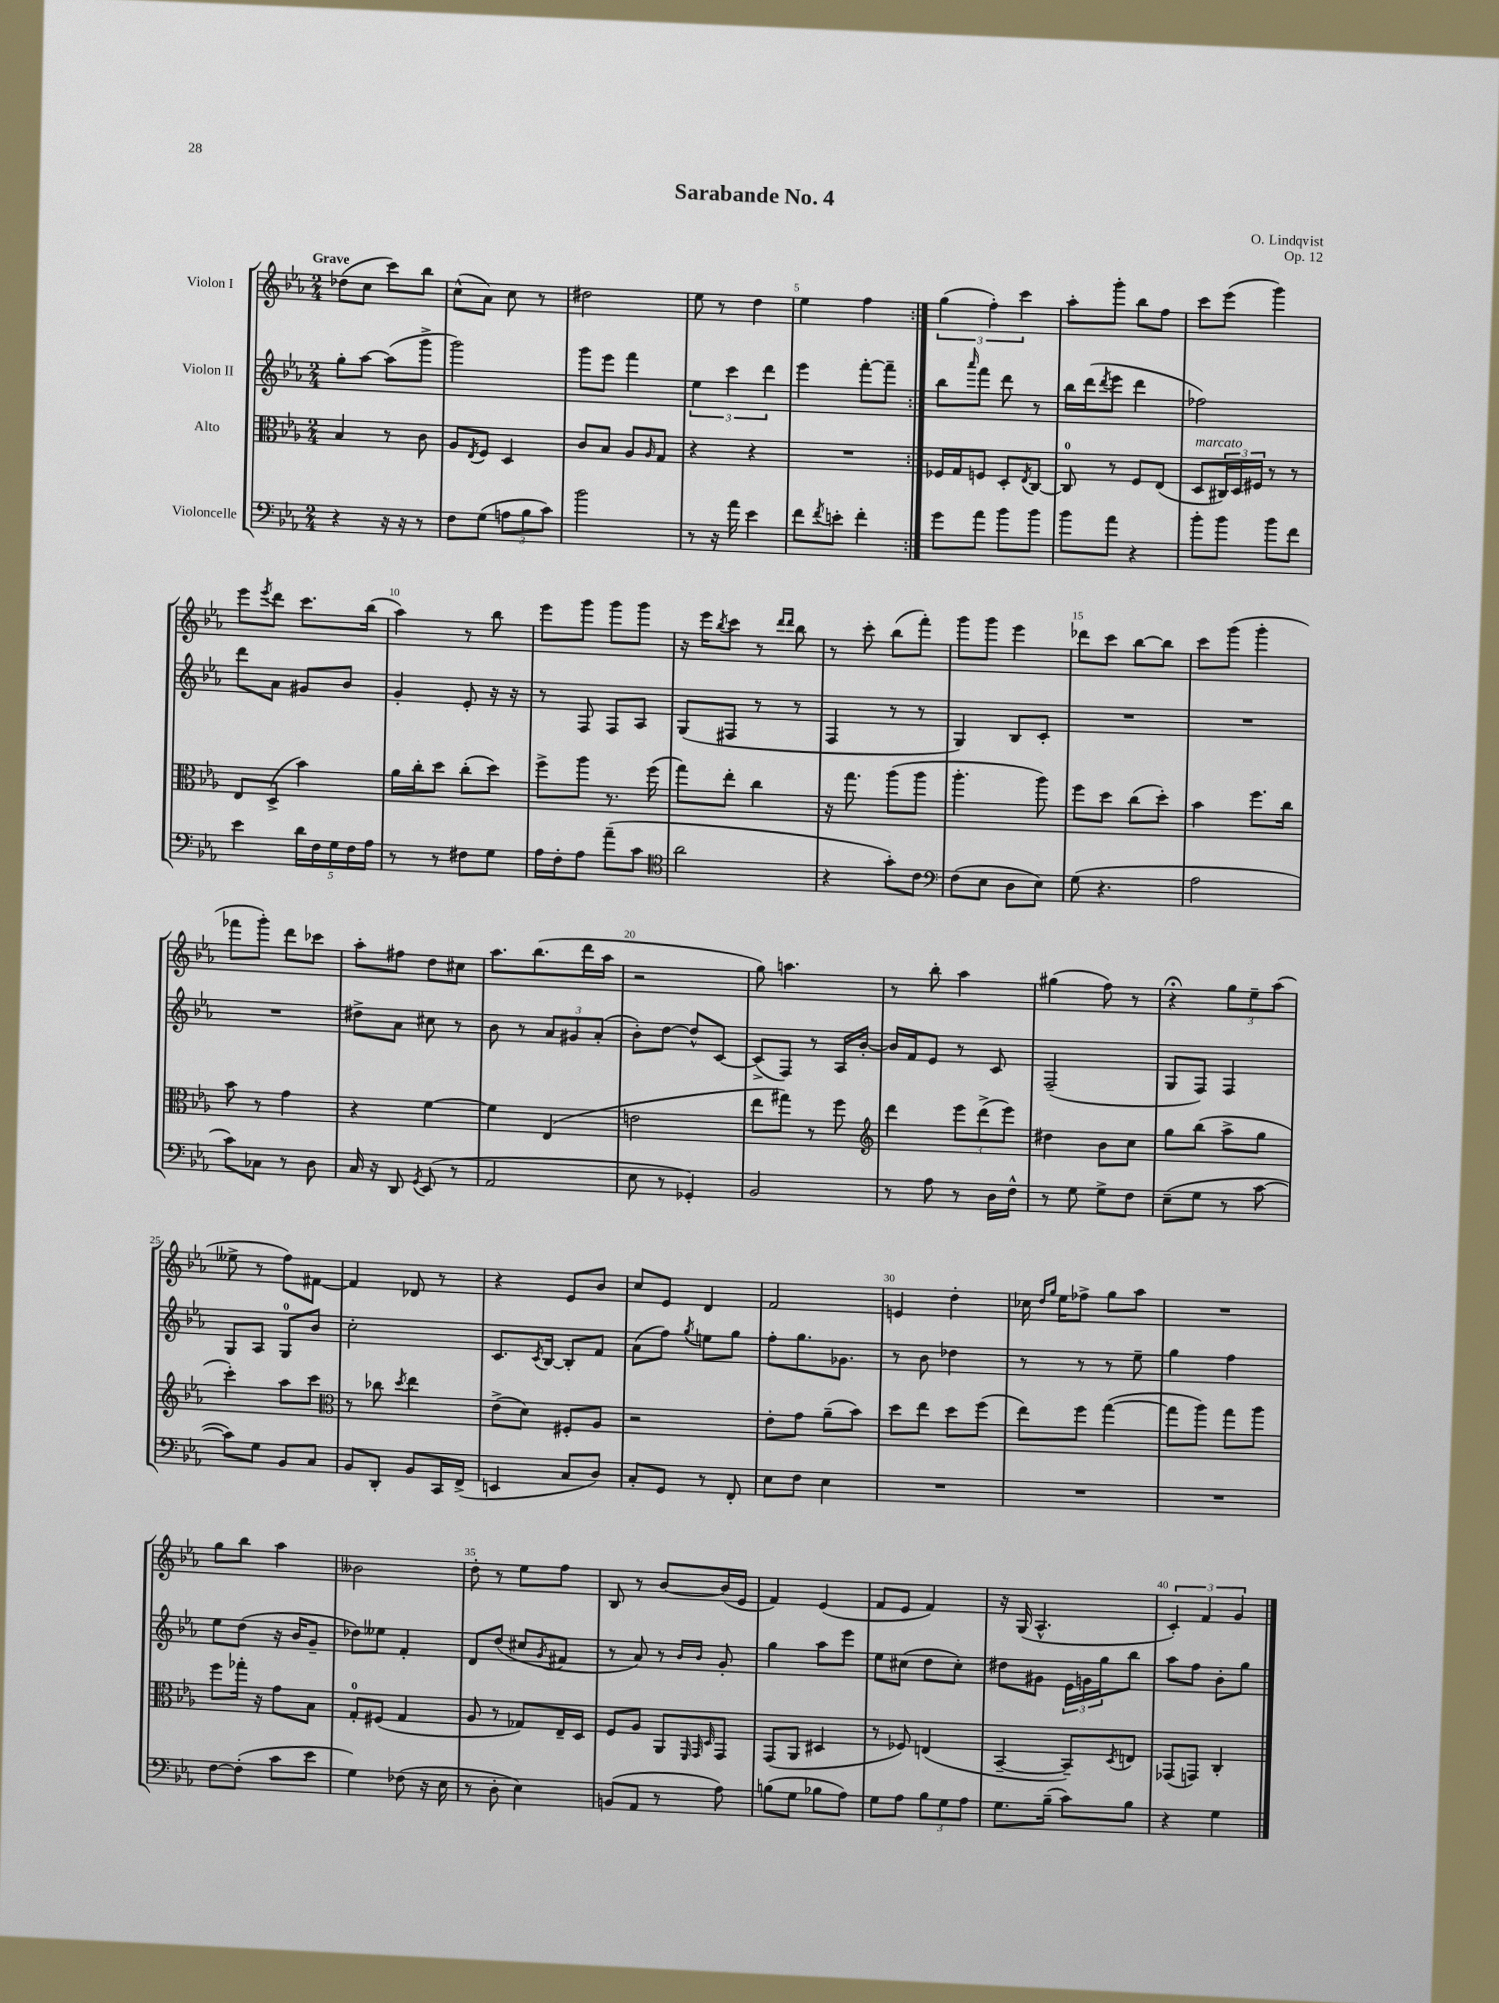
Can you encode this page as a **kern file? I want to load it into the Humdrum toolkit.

**kern	**kern	**kern	**kern
*staff4	*staff3	*staff2	*staff1
*clefF4	*clefC3	*clefG2	*clefG2
*k[b-e-a-]	*k[b-e-a-]	*k[b-e-a-]	*k[b-e-a-]
*M2/4	*M2/4	*M2/4	*M2/4
4r	4B-/	8gg'\L	(8dd-\L
.	.	[8aa-\J	8cc\J
16r	8r	(8aa-\]L	8ccc\L)
16r	.	.	.
8r	8c\	8ggg^\J	8bb-\J
=	=	=	=
8F\L	8A-/L	2ggg\)	(8cc^^\L
.	8qE-/	.	.
(8G\J	8F/J	.	8a-\J)
12A\L	4D/	.	8cc\
12B-\	.	.	.
.	.	.	8r
12c\J)	.	.	.
=	=	=	=
2b-\	8c/L	8ggg\L	2dd#\
.	8B-/J	8eee-\J	.
.	8A-/L	4fff\	.
.	16qqA-/	.	.
.	8G/J	.	.
=	=	=	=
8r	4r	6ee-\	8ee-\
16r	.	.	8r
.	.	6ccc\	.
16a-\	.	.	.
4e-\	4r	.	4dd\
.	.	6ddd\	.
=	=	=	=
8f\L	2r	4eee-\	4ee-\
8qf/	.	.	.
8e'\J	.	.	.
4f'\	.	[8fff'\L	4ff\
.	.	8fff~\]J	.
=:|!	=:|!	=:|!	=:|!
8g\L	16F-/LL	8bb-\L	(6gg\
.	16G/J	.	.
.	.	16qqaaa-/	.
8a-\J	8F/J	8fff\J	.
.	.	.	6ff'\)
8b-\L	8D'/L	8ddd\	.
.	.	.	6ccc\
.	8qE-/	.	.
8b-\J	[8C/J	8r	.
=	=	=	=
8b-\L	8C/]	16bb-\LL	8aa-'\L
.	.	(16ddd\J	.
.	.	8qddd/	.
8a-\J	8r	8eee-\J	8ggg'\J
4r	8F/L	4ddd\	8bb-\L
.	(8E-/J	.	8ff\J
=	=	=	=
8b-'\L	8D/L	2ff-\)	8ccc\L
8b-\J	24C#/L)	.	(8eee-\J
.	24D/	.	.
.	24F#/JJ	.	.
8b-\L	8r	.	4ggg\)
8f\J	8r	.	.
=	=	=	=
4e-\	8E-/L	8ddd\L	8eee-\L
.	.	.	8qeee-/
.	(8D^/J	8a-\J	8ddd\J
20d\LL	4b-\)	8g#/L	8.ccc\L
20F\	.	.	.
20G\	.	.	.
.	.	8b-/J	.
20F\	.	.	.
.	.	.	(16bb-\Jk
20A-\JJ	.	.	.
=	=	=	=
8r	16a-\LL	4g'/	4aa-\)
.	16cc'\J	.	.
8r	8dd\J	.	.
8F#\L	(8cc'\L	8e-'/	8r
8G\J	8dd\J)	16r	8bb-\
.	.	16r	.
=	=	=	=
16A-\LL	8ff^\L	8r	8eee-\L
16F'\J	.	.	.
8A-\J	8aa-\J	8F/	8ggg\J
(8a-~\L	8.r	8F/L	8ggg\L
8c\J	.	8A-/J	8ggg\J
.	(16ff\	.	.
=	=	=	=
*clefC4	*	*	*
2a-\	8gg\L)	(8G/L	16r
.	.	.	16eee-\LK
.	.	.	8qbb-/
.	8ee-'\J	8F#/J	8ccc\J
.	4cc\	8r	8r
.	.	.	16qqddd/LL
.	.	.	16qqddd/JJ
.	.	8r	8bb-\
=	=	=	=
4r	16r	4F/	8r
.	8.gg\	.	.
.	.	.	8ccc'\
8g'\L)	(8aa-\L	8r	(8bb-\L
8c\J	8aa-\J	8r	8fff'\J)
=	=	=	=
*clefF4	*	*	*
(8F\L	4.aa-'\	4G/)	8ggg\L
8E-\J	.	.	8ggg\J
8D\L	.	8B-/L	4eee-\
8E-\J)	8aa-\)	8c'/J	.
=	=	=	=
(8G\	8ff\L	2r	8ddd-\L
4.r	8dd\J	.	8ccc\J
.	(8cc\L	.	[8bb-\L
.	8dd'\J)	.	8bb-\]J
=	=	=	=
2A-\	4b-\	2r	8ccc\L
.	.	.	(8ggg\J
.	8.ff\L	.	4ggg'\
.	16cc\Jk	.	.
=	=	=	=
8c\L)	8b-\	2r	8fff-\L
8C-\J	8r	.	8ggg'\J)
8r	4g\	.	8ddd\L
8D\	.	.	8ccc-\J
=	=	=	=
16C/	4r	8dd#^\L	8aa-'\L
16r	.	.	.
8DD/	.	8a-\J	8ff#\J
8qGG/	.	.	.
(8EE-/	[4f\	8cc#\	8dd\L
8r	.	8r	8cc#\J
=	=	=	=
2AA-/	4f\]	8b-\	8.aa-\L
.	.	8r	.
.	.	.	(8.bb-\
.	(4E-/	12a-/L	.
.	.	12g#/	.
.	.	.	16ddd\L
.	.	(12a-'/J	.
.	.	.	16aa-\JJ
=	=	=	=
8E-\	2e\	8b-'\L)	2r
8r	.	[8dd\J	.
4GG-'/)	.	8dd^^/]L	.
.	.	[8c/J	.
=	=	=	=
2BB-/	8ee-\L	(8c^/]L	8gg\)
.	8gg#\J)	8F/J)	4.aa\
.	8r	8r	.
.	8ff\	16A-/LL	.
.	.	[16b-'/JJ	.
=	=	=	=
*	*clefG2	*	*
8r	4ddd\	16b-/]LL	8r
.	.	16f/J	.
8A-\	.	8e-/J	8bb-'\
8r	12eee-\L	8r	4aa-\
.	(12ddd^\	.	.
16D\LL	.	8c/	.
.	12eee-\J)	.	.
16F^^\JJ	.	.	.
=	=	=	=
8r	4dd#\	(2F~/	(4gg#\
8G\	.	.	.
8G^\L	8b-\L	.	8ff\)
8F\J	8cc\J	.	8r
=	=	=	=
(8E-~\L	8gg\L	8G/L	4r;
8G\J	(8bb-\J	8F/J)	.
8r	8aa-^\L	4F/	12gg\L
.	.	.	12ee-~\
[8c\	8gg\J	.	.
.	.	.	(12aa-\J
=	=	=	=
8c\]L)	4ccc'\)	8G/L	8ee--^\
8G\J	.	8A-/J	8r
8BB-/L	8aa-\L	8G/L	8ff\L)
8C/J	8ccc\J	8b-/J	[8f#\J
=	=	=	=
*	*clefC3	*	*
8BB-/L	8r	2cc'\	4f#/]
8DD'/J	8cc-\	.	.
.	8qdd/	.	.
8BB-/L	4ee-\	.	8d-/
16CC/L	.	.	8r
(16FF^/JJ	.	.	.
=	=	=	=
4EE/	(8e-^\L	8.c/L	4r
.	8d\J)	.	.
.	.	8qc/	.
.	.	[16B-/Jk	.
8C/L	8F#'/L	8B-'/]L	8e-/L
8D/J)	8A-/J	8f/J	8b-/J
=	=	=	=
8C'/L	2r	(8a-\L	8cc/L
8GG/J	.	8ff\J)	8e-/J
.	.	8qgg/	.
8r	.	8ee\L	4d/
8FF'/	.	8gg\J	.
=	=	=	=
8E-\L	8e-'\L	8ff'\L	2f/
8F\J	8g\J	8.gg\	.
4E-\	(8a-~\L	.	.
.	.	8.g-\J	.
.	8b-\J)	.	.
=	=	=	=
2r	8dd\L	8r	4e/
.	8ee-\J	8b-\	.
.	8dd\L	4dd-\	4dd'\
.	(8ff\J	.	.
=	=	=	=
2r	8ee-\L)	8r	16cc-\
.	.	.	16qqdd/LL
.	.	.	16qqgg/JJ
.	.	.	16ee-\LK
.	8ff\J	8r	8ff-^\J
.	([4gg\	8r	8gg\L
.	.	8ee-~\	8aa-\J
=	=	=	=
2r	8gg\]L	4gg\	2r
.	8aa-\J)	.	.
.	8gg\L	4ff\	.
.	8aa-\J	.	.
=	=	=	=
[8F\L	8ff\L	8ee-\L	8gg\L
(8F'\]J	16gg-'\Jk	(8dd\J	8bb-\J
.	16r	.	.
8c\L	8g\L	16r	4aa-\
.	.	16b-/LK	.
8e-\J	8B-\J	8g~/J	.
=	=	=	=
4G\)	8G'/L	8dd-\L)	2b--\
.	(8F#/J	8ee--\J	.
(8F-\	4G/	4f'/	.
16r	.	.	.
16E-\	.	.	.
=	=	=	=
8r	8A-/	8d/L	8dd'\
8D'\	8r	(8dd/J	8r
4E-\)	8G-/L)	8cc#/L	8ee-\L
.	.	8qg/	.
.	16E-~/L	8f#/J	8ff\J
.	16D/JJ	.	.
=	=	=	=
(8BB/L	8F/L	8r	8B-/
8AA-/J	8A-/J	8a-/)	8r
8r	8AA-/L	8r	[8b-/L
.	32qqFF/	.	.
.	32qqGG/	16qqb-/LL	.
.	32qqD/	16qqb-/JJ	.
8A-\)	8GG/J	8g'/	(16b-/]L
.	.	.	16e-/JJ
=	=	=	=
(8B\L	(8GG/L	4gg\	4f/)
8G\J	8AA-/J	.	.
8B-\L	4D#/	8aa-\L	(4e-/
8A-\J)	.	8eee-\J	.
=	=	=	=
8G\L	8r	8ee-\L	8f/L
8A-\J	8F-/)	(8cc#\J	8e-/J
12B-\L	(4E/	8dd\L	4f/)
12G\	.	.	.
.	.	8cc#'\J)	.
12A-\J	.	.	.
=	=	=	=
8.G\L	[4BB-~/	8dd#\L	16r
.	.	.	(16G/
.	.	8g#\J	4.A-^^/
(16B-~\Jk	.	.	.
8c\L)	8BB-~/]L)	24e-\LL	.
.	.	24g\	.
.	.	24gg\J	.
.	8qD/	.	.
8B-\J	8E/J	8bb-\J	.
=	=	=	=
4r	(8GG-/L	8aa-\L	6c'/)
.	8GG/J)	8ff\J	.
.	.	.	6f/
4G\	4C'/	8b-'\L	.
.	.	.	6g/
.	.	8gg\J	.
==	==	==	==
*-	*-	*-	*-
